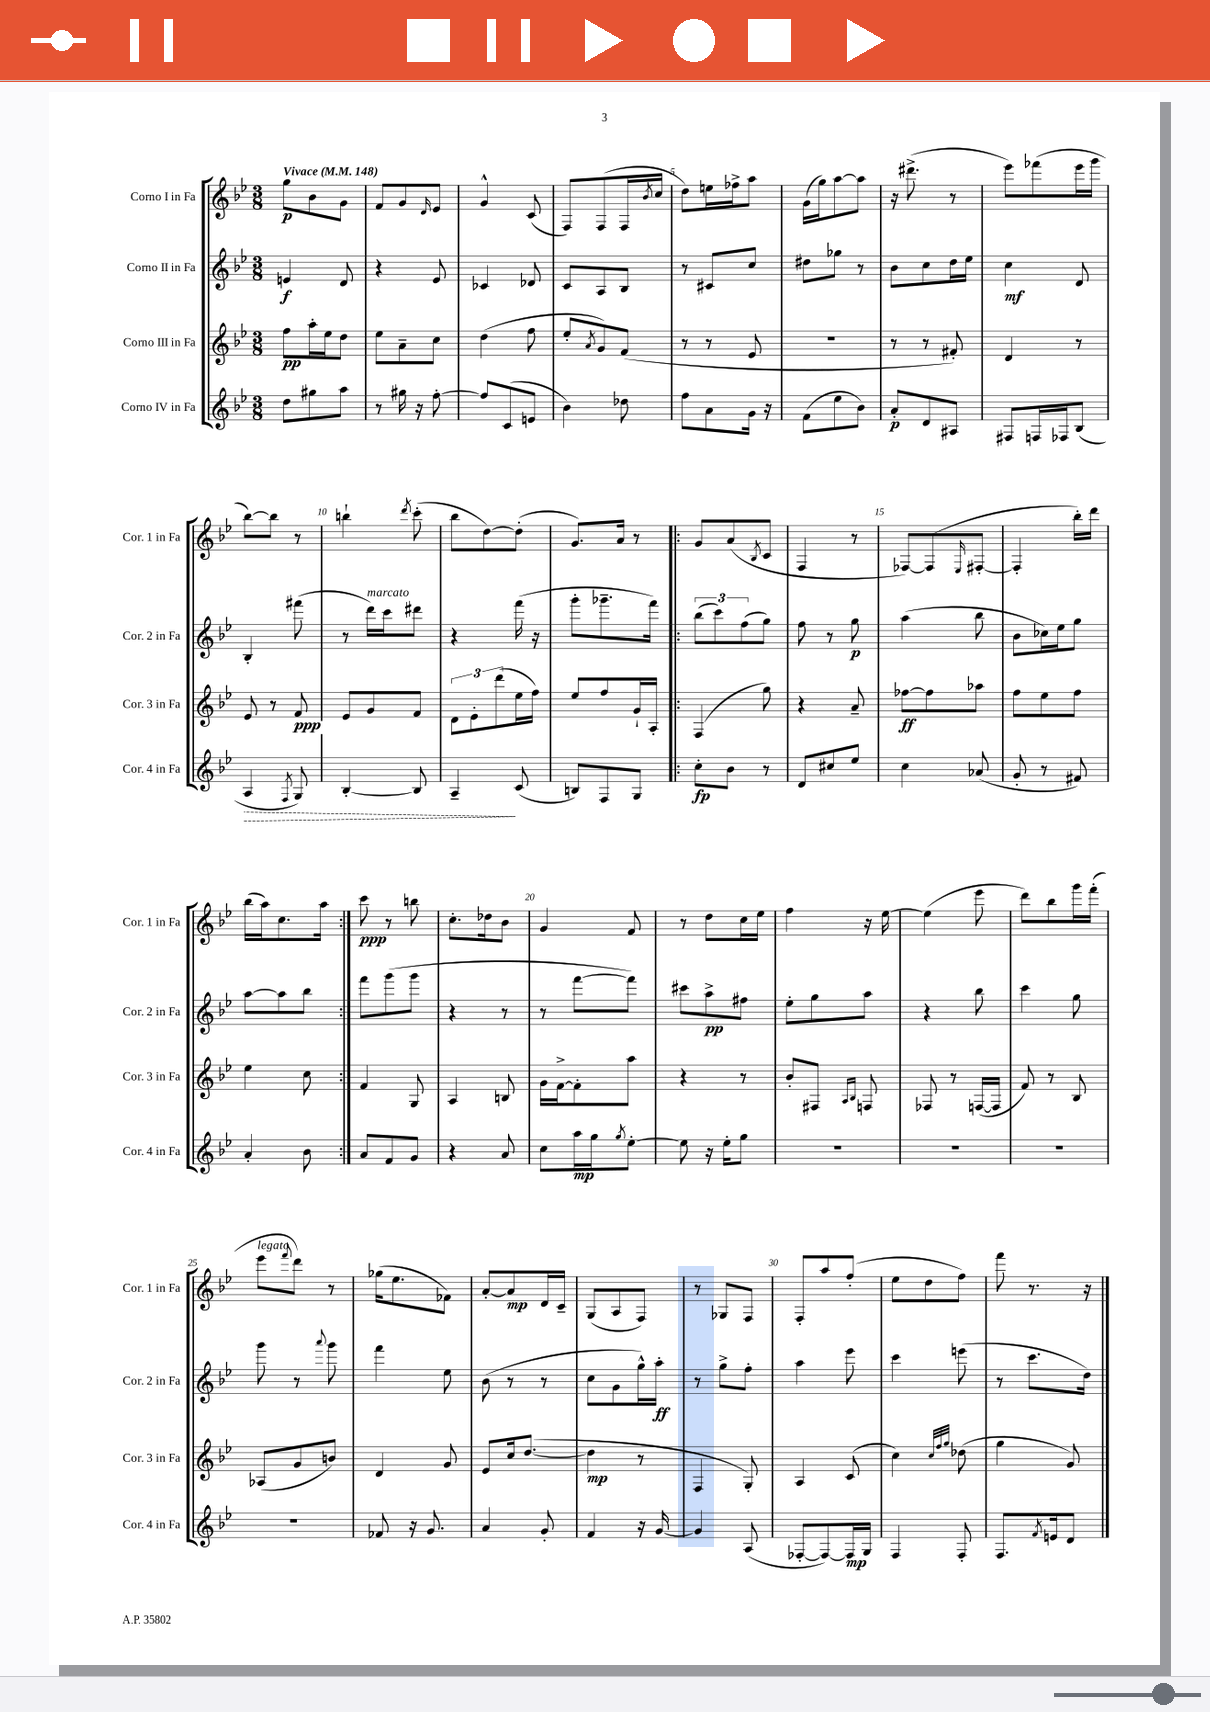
<<
\new StaffGroup <<
\new Staff = "s0" \with { instrumentName = "Corno I in Fa" shortInstrumentName = "Cor. 1 in Fa" } {
    \clef treble \key bes \major \numericTimeSignature \time 3/8 \tempo "Vivace" 4 = 148
    g''8\p bes'8 g'8 |
    f'8 g'8 \grace { d'16 } ees'8 |
    g'4-^ c'8( |
    f8) f8( f16 \acciaccatura { bes'8 } c''16 |
    d''8) e''16 fes''16-> a''8 |
    g'16( g''16) a''8~ a''8 |
    r16 dis'''8.->( r8 |
    ees'''8) fes'''8( ees'''16 g'''16 |
    bes''8~) bes''8 r8 |
    b''4-! \acciaccatura { d'''8 } c'''8-.( |
    bes''8 d''8~) d''8-.( |
    g'8.) a'16 r8 |
    \repeat volta 2 { g'8 a'8( \acciaccatura { bes8 } c'8 |
    f4 r8 |
    fes8~) fes8( \grace { ees16 } fis8~-. |
    fis4-. bes''16-.) d'''16 |
    bes''16( a''16) c''8. a''16 | }
    c'''8\ppp r8 b''8 |
    c''8.-. des''16 bes'8 |
    g'4 f'8 |
    r8 d''8 c''16 ees''16 |
    f''4 r16 ees''16~ |
    ees''4( ees'''8 |
    d'''8) bes''8 g'''16 f'''16-.( |
    ees'''8^\markup { \italic "legato" } \appoggiatura { f'''8 } d'''8) r8 |
    ges''16( ees''8. fes'8) |
    a'8~-. a'8\mp d'16 c'16-- |
    g8( a8 f8) |
    r8 ges8 f8 |
    f8-. a''8 f''8-.( |
    ees''8 d''8 f''8) |
    f'''8 r8. r16 \bar "|." |
}
\new Staff = "s1" \with { instrumentName = "Corno II in Fa" shortInstrumentName = "Cor. 2 in Fa" } {
    \clef treble \key bes \major \numericTimeSignature \time 3/8
    e'4\f d'8 |
    r4 ees'8 |
    ces'4 des'8 |
    c'8 a8 bes8 |
    r8 cis'8 c''8 |
    dis''8 ges''8 r8 |
    bes'8 c''8 d''16 ees''16 |
    c''4\mf d'8 |
    bes4-. fis'''8( |
    r8 d'''16^\markup { \italic "marcato" }) c'''16 dis'''8 |
    r4 f'''16( r16 |
    g'''8-. ges'''8.-- f'''16) |
    \repeat volta 2 { \tuplet 3/2 { bes''8( c'''8) f''8( } g''8) |
    f''8 r8 g''8\p |
    a''4( bes''8 |
    bes'8 ces''16) ees''16 g''8 |
    a''8~ a''8 bes''8 | }
    f'''8 g'''8( g'''8 |
    r4 r8 |
    r8 f'''8~ f'''8) |
    cis'''8 a''8->\pp fis''8 |
    ees''8-. g''8 a''8 |
    r4 bes''8 |
    c'''4 g''8 |
    g'''8 r8 \appoggiatura { a'''8 } g'''8 |
    f'''4 ees''8 |
    bes'8( r8 r8 |
    c''8 g'8 g''16-^) a''16-.\ff |
    r8 g''8-> f''8-. |
    a''4 ees'''8 |
    c'''4 e'''8( |
    r8 c'''8. d''16) \bar "|." |
}
\new Staff = "s2" \with { instrumentName = "Corno III in Fa" shortInstrumentName = "Cor. 3 in Fa" } {
    \clef treble \key bes \major \numericTimeSignature \time 3/8
    f''8\pp a''16-. ees''16 d''8 |
    ees''8 a'8-- c''8 |
    d''4( f''8 |
    ees''8-. \acciaccatura { a'8 } g'8) f'8( |
    r8 r8 ees'8 |
    R4. |
    r8 r8 fis'8-.) |
    d'4 r8 |
    ees'8 r8 f'8\ppp |
    ees'8 g'8 f'8 |
    \tuplet 3/2 { d'8 ees'8-. d'''8( } ees''16 f''16) |
    ees''8 f''8 g'16-! a16-. |
    \repeat volta 2 { f4( g''8) |
    r4 a'8-- |
    fes''8~\ff fes''8 aes''8 |
    f''8 ees''8 f''8 |
    ees''4 c''8 | }
    f'4 g8 |
    a4 b8 |
    g'16 f'16~-> f'8-. a''8 |
    r4 r8 |
    bes'8-. fis8 \grace { a16 bes16 } f8 |
    fes8 r8 f16~( f16 |
    f'8) r8 bes8 |
    aes8( g'8 b'8) |
    d'4 g'8 |
    ees'8 c''16 d''8.~( |
    d''4\mp r8 |
    f4 g8-.) |
    a4 c'8( |
    c''4) \grace { c''32 f''32 g''32 } des''8( |
    g''4 g'8) \bar "|." |
}
\new Staff = "s3" \with { instrumentName = "Corno IV in Fa" shortInstrumentName = "Cor. 4 in Fa" } {
    \clef treble \key bes \major \numericTimeSignature \time 3/8
    d''8 gis''8 a''8 |
    r8 gis''16 r16 f''8~-. |
    f''8 c'8( e'8 |
    bes'4) des''8 |
    f''8 a'8 g'16 r16 |
    f'8( ees''8 bes'8) |
    a'8-.\p d'8 ais8 |
    fis8 f16 fes16 bes8( |
    \once \override Hairpin.style = #'dashed-line a4\> \acciaccatura { f8 } g8) |
    bes4~-. bes8 |
    a4--\! c'8( |
    b8) f8 g8 |
    \repeat volta 2 { c''8-.\fp bes'8 r8 |
    d'8 cis''8 ees''8 |
    c''4 aes'8( |
    g'8-. r8 fis'8) |
    a'4-. bes'8 | }
    a'8 f'8 g'8 |
    r4 a'8 |
    c''8 a''16\mp g''16 \acciaccatura { g''8 } ees''8~-. |
    ees''8 r16 ees''16-. g''8 |
    R4. |
    R4. |
    R4. |
    R4. |
    fes'8 r16 g'8. |
    a'4 g'8-. |
    f'4 r16 g'16~ |
    g'4 a8( |
    fes8~-. fes8~) fes16\mp g16 |
    f4 f8-. |
    f8. \acciaccatura { f'8 } e'16 d'8 \bar "|." |
}
>>
>>
\layout { \context { \Score \override BarNumber.break-visibility = ##(#f #t #t) barNumberVisibility = #(every-nth-bar-number-visible 5) } }
